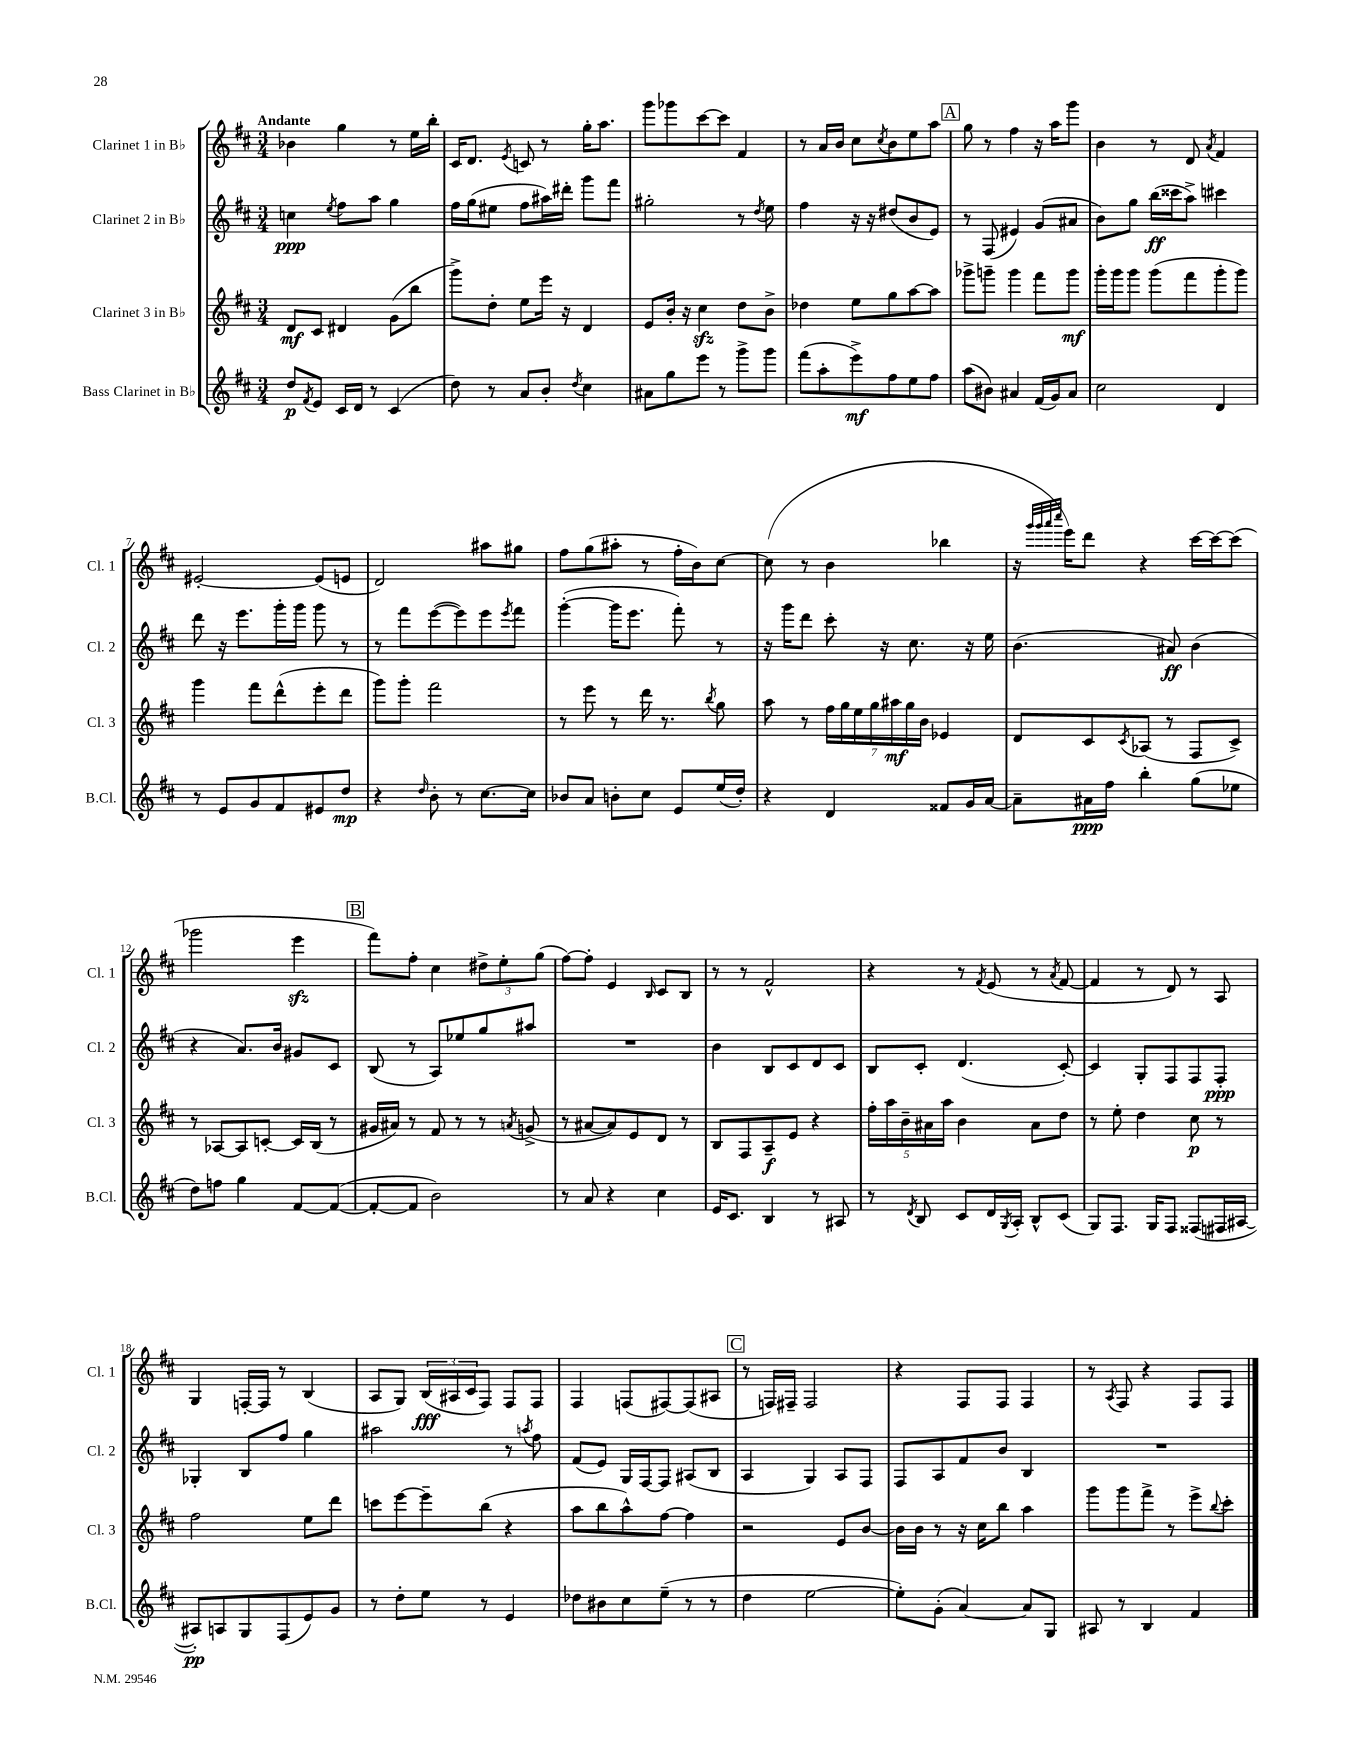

**kern	**dynam	**kern	**dynam	**kern	**dynam	**kern	**dynam
*part4	*part4	*part3	*part3	*part2	*part2	*part1	*part1
*staff4	*staff4	*staff3	*staff3	*staff2	*staff2	*staff1	*staff1
*I"Bass Clarinet in B♭	*	*I"Clarinet 3 in B♭	*	*I"Clarinet 2 in B♭	*	*I"Clarinet 1 in B♭	*
*I'B.Cl.	*	*I'Cl. 3	*	*I'Cl. 2	*	*I'Cl. 1	*
*clefG2	*	*clefG2	*	*clefG2	*	*clefG2	*
*k[f#c#]	*	*k[f#c#]	*	*k[f#c#]	*	*k[f#c#]	*
*M3/4	*	*M3/4	*	*M3/4	*	*M3/4	*
=1	=1	=1	=1	=1	=1	=1	=1
!	!	!	!	!	!	!LO:TX:a:B:t=Andante	!
8dd/L	p	8d/L	mf	4ccn\	ppp	4b-X\	.
8qf#/	.	.	.	.	.	.	.
8e/J	.	8c#/J	.	.	.	.	.
.	.	.	.	8qee/	.	.	.
16c#/LL	.	4d#X/	.	8ff#\L	.	4gg\	.
16d/JJ	.	.	.	.	.	.	.
8r	.	.	.	8aa\J	.	.	.
(4c#/	.	(8g\L	.	4gg\	.	8r	.
.	.	8bb\J	.	.	.	16ee\LL	.
.	.	.	.	.	.	16bb'\JJ	.
=2	=2	=2	=2	=2	=2	=2	=2
8dd\)	.	8ggg^\L)	.	16ff#\LL	.	16c#/KL	.
.	.	.	.	(16gg\J	.	8.d/J	.
8r	.	8dd'\J	.	8ee#X\J	.	.	.
.	.	.	.	.	.	8qe/	.
8a/L	.	8ee\L	.	8ff#\L	.	8cn/	.
8b'/J	.	16eee\Jk	.	16aa#X\L)	.	8r	.
.	.	16r	.	16ddd#X'\JJ	.	.	.
8qdd/	.	.	.	.	.	.	.
4cc#\	.	4d/	.	8ggg\L	.	16gg'\KL	.
.	.	.	.	.	.	8.aa\J	.
.	.	.	.	8fff#\J	.	.	.
=3	=3	=3	=3	=3	=3	=3	=3
8a#X\L	.	8e/L	.	2gg#X'\	.	8ggg\L	.
8gg\	.	16b'/Jk	.	.	.	8ggg-X\	.
.	.	16r	.	.	.	.	.
8eee\J	.	4cc#zz\	.	.	.	[8ccc#\	.
8r	.	.	.	.	.	8ccc#\J]	.
8ggg^\L	.	8dd\L	.	8r	.	4f#/	.
.	.	.	.	8qdd/	.	.	.
8ggg\J	.	8b^\J	.	8ee\	.	.	.
=4	=4	=4	=4	=4	=4	=4	=4
(8fff#\L	.	4dd-X\	.	4ff#\	.	8r	.
8aa'\	.	.	.	.	.	16a/LL	.
.	.	.	.	.	.	16b/JJ	.
8eee^\)	mf	8ee\L	.	16r	.	8cc#\L	.
.	.	.	.	16r	.	.	.
.	.	.	.	.	.	8qcc#/	.
8ff#\	.	8gg\	.	(8dd#X/L	.	8b\	.
8ee\	.	[8aa\	.	8b/	.	8ee\	.
8ff#\J	.	8aa\J]	.	8e/J)	.	8aa\J	.
!!LO:REH:place=s1:t=A
=5	=5	=5	=5	=5	=5	=5	=5
(8aa\L	.	8ggg-X^\L	.	8r	.	8gg\	.
8b#X\J)	.	8gggn~\J	.	(8F#/	.	8r	.
4a#X/	.	4ggg\	.	4e#X/)	.	4ff#\	.
(16f#/LL	.	8fff#\L	.	(8g/L	.	16r	.
16g/J)	.	.	.	.	.	16aa\KL	.
8a#/J	.	8ggg\J	mf	8a#X/J	.	8ggg\J	.
=6	=6	=6	=6	=6	=6	=6	=6
2cc#\	.	16ggg'\LL	.	8b\L)	.	4b\	.
.	.	16ggg\J	.	.	.	.	.
.	.	8ggg\J	.	8gg\J	.	.	.
.	.	(8ggg\L	.	(16bb\LL	ff	8r	.
.	.	.	.	16ccc##X\J	.	.	.
.	.	8fff#\	.	8aa^\J)	.	8d/	.
.	.	.	.	.	.	8qa/	.
4d/	.	8ggg'\	.	4ccc#X\	.	4f#/	.
.	.	8ggg\J)	.	.	.	.	.
!!LO:LB:g=z
=7	=7	=7	=7	=7	=7	=7	=7
8r	.	4ggg\	.	8ddd\	.	[2e#X'/	.
8e/L	.	.	.	16r	.	.	.
.	.	.	.	8.eee\L	.	.	.
8g/	.	8fff#\L	.	.	.	.	.
8f#/	.	(8ddd^^\	.	16ggg'\L	.	.	.
.	.	.	.	16ggg\JJ	.	.	.
8e#X/	.	8eee'\	.	8ggg\	.	(8e#/L]	.
8dd/J	mp	8ddd\J	.	8r	.	8en/J	.
=8	=8	=8	=8	=8	=8	=8	=8
4r	.	8ggg\L)	.	8r	.	2d/)	.
.	.	8ggg'\J	.	8fff#\L	.	.	.
16qqdd/	.	.	.	.	.	.	.
8b'\	.	2fff#\	.	([8eee\	.	.	.
8r	.	.	.	8eee\])	.	.	.
[8.cc#\L	.	.	.	8eee\	.	8aa#X\L	.
.	.	.	.	8qeee/	.	.	.
.	.	.	.	8fff#\J	.	8gg#X\J	.
16cc#\Jk]	.	.	.	.	.	.	.
=9	=9	=9	=9	=9	=9	=9	=9
8b-X/L	.	8r	.	([4ggg'\	.	8ff#\L	.
8a/J	.	8eee\	.	.	.	(8gg\	.
8bn'\L	.	8r	.	16ggg\KL]	.	8aa#X'\J	.
.	.	.	.	8.eee\J	.	.	.
8cc#\J	.	16ddd\	.	.	.	8r	.
.	.	8.r	.	.	.	.	.
8e/L	.	.	.	8fff#'\)	.	16ff#'\LL	.
.	.	.	.	.	.	16b\J)	.
.	.	8qbb/	.	.	.	.	.
(16ee/L	.	8gg\	.	8r	.	[8cc#\J	.
16dd'/JJ)	.	.	.	.	.	.	.
=10	=10	=10	=10	=10	=10	=10	=10
4r	.	8aa\	.	16r	.	(8cc#\]	.
.	.	.	.	16ggg\KL	.	.	.
.	.	8r	.	8ddd\J	.	8r	.
4d/	.	28ff#\LL	.	8ccc#'\	.	4b\	.
.	.	28gg\	.	.	.	.	.
.	.	28ee\	.	.	.	.	.
.	.	28gg\	.	.	.	.	.
.	.	.	.	16r	.	.	.
.	.	28aa#X\	mf	.	.	.	.
.	.	28gg\	.	.	.	.	.
.	.	.	.	8.cc#\	.	.	.
.	.	28b\JJ	.	.	.	.	.
8f##X/L	.	4e-X/	.	.	.	4bb-X\	.
16g/L	.	.	.	16r	.	.	.
[16a/JJ	.	.	.	16ee\	.	.	.
=11	=11	=11	=11	=11	=11	=11	=11
8a~\L]	.	8d/L	.	(4.b\	.	16r	.
.	.	.	.	.	.	32qqggg/LLL	.
.	.	.	.	.	.	32qqggg/	.
.	.	.	.	.	.	32qqaaa/	.
.	.	.	.	.	.	32qqcccc#/JJJ	.
.	.	.	.	.	.	16eee\KL)	.
16a#X\L	ppp	8c#/	.	.	.	8ddd\J	.
16ff#\JJ	.	.	.	.	.	.	.
.	.	8qc#/	.	.	.	.	.
4bb'\	.	(8A-X/J	.	.	.	4r	.
.	.	8r	.	8a#X/)	ff	.	.
(8gg\L	.	8F#/L	.	(4b\	.	[16ccc#\LL	.
.	.	.	.	.	.	16ccc#\J_	.
8ee-X\J	.	8c#^/J)	.	.	.	(8ccc#\J]	.
!!LO:LB:g=z
=12	=12	=12	=12	=12	=12	=12	=12
8dd\L)	.	8r	.	4r	.	2ggg-X\	.
8ffn\J	.	[8A-X/L	.	.	.	.	.
4gg\	.	8A-/]	.	8.a/L)	.	.	.
.	.	[8cn'/J	.	.	.	.	.
.	.	.	.	16b/Jk	.	.	.
[8f#/L	.	16c/LL]	.	8g#X/L	.	4eeezz\	.
.	.	(16B/JJ	.	.	.	.	.
(8f#/J_	.	8r	.	8c#/J	.	.	.
!!LO:REH:place=s1:t=B
=13	=13	=13	=13	=13	=13	=13	=13
8f#'/L_	.	16g#X/LL	.	(8B/	.	8fff#\L)	.
.	.	16a#X/JJ)	.	.	.	.	.
8f#/J]	.	8r	.	8r	.	8ff#'\J	.
2b\)	.	8f#/	.	8A/L)	.	4cc#\	.
.	.	8r	.	8ee-X/	.	.	.
.	.	8r	.	8gg/	.	12dd#X^\L	.
.	.	.	.	.	.	12ee'\	.
.	.	8qan/	.	.	.	.	.
.	.	(8gn^/	.	8aa#X/J	.	.	.
.	.	.	.	.	.	(12gg\J	.
=14	=14	=14	=14	=14	=14	=14	=14
8r	.	8r	.	2.r	.	[8ff#\L)	.
8a/	.	[8a#X/L	.	.	.	8ff#'\J]	.
4r	.	8a#/])	.	.	.	4e/	.
.	.	8e/	.	.	.	.	.
.	.	.	.	.	.	16qqB/	.
4cc#\	.	8d/J	.	.	.	8c#/L	.
.	.	8r	.	.	.	8B/J	.
=15	=15	=15	=15	=15	=15	=15	=15
16e/KL	.	8B/L	.	4b\	.	8r	.
8.c#/J	.	.	.	.	.	.	.
.	.	8F#/	.	.	.	8r	.
4B/	.	8A~/	f	8B/L	.	2f#^^/	.
.	.	8e/J	.	8c#/	.	.	.
8r	.	4r	.	8d/	.	.	.
8A#X/	.	.	.	8c#/J	.	.	.
=16	=16	=16	=16	=16	=16	=16	=16
8r	.	20ff#'\LL	.	8B/L	.	4r	.
.	.	20aa\	.	.	.	.	.
.	.	20b~\	.	.	.	.	.
8qd/	.	.	.	.	.	.	.
8B/	.	.	.	8c#'/J	.	.	.
.	.	20a#X\	.	.	.	.	.
.	.	20aa\JJ	.	.	.	.	.
8c#/L	.	4b\	.	(4.d/	.	8r	.
.	.	.	.	.	.	8qf#/	.
16d/L	.	.	.	.	.	(8e/	.
8qG/	.	.	.	.	.	.	.
16A'/JJ	.	.	.	.	.	.	.
8B^^/L	.	8a#\L	.	.	.	8r	.
.	.	.	.	.	.	8qa/	.
(8c#/J	.	8dd\J	.	[8c#'/)	.	[8f#/	.
=17	=17	=17	=17	=17	=17	=17	=17
8G/L)	.	8r	.	4c#/]	.	4f#/]	.
8.F#/J	.	8ee'\	.	.	.	.	.
.	.	4dd\	.	8G'/L	.	8r	.
16G/KL	.	.	.	.	.	.	.
8F#/J	.	.	.	8F#/	.	8d/)	.
(8F##X/L	.	8cc#\	p	8F#/	.	8r	.
16F#X/L	.	8r	.	8F#'/J	ppp	8A/	.
[16A#X/JJ	.	.	.	.	.	.	.
!!LO:LB:g=z
=18	=18	=18	=18	=18	=18	=18	=18
8A#X'/L])	pp	2ff#\	.	4G-X'/	.	4G/	.
8An/	.	.	.	.	.	.	.
8G/	.	.	.	8B/L	.	[16Fn'/LL	.
.	.	.	.	.	.	16F/JJ]	.
(8F#/	.	.	.	8ff#/J	.	8r	.
8e/)	.	8ee\L	.	4gg\	.	(4B/	.
8g/J	.	8ddd\J	.	.	.	.	.
=19	=19	=19	=19	=19	=19	=19	=19
8r	.	8cccn\L	.	2aa#X\	.	8A/L	.
8dd'\L	.	[8eee\	.	.	.	8G/J)	.
8ee\J	.	8eee~\]	.	.	.	(24B/LL	fff
.	.	.	.	.	.	24A#X/	.
.	.	.	.	.	.	24c#/J	.
8r	.	(8bb\J	.	.	.	8F#/J)	.
4e/	.	4r	.	8r	.	8F#/L	.
.	.	.	.	8qaan/	.	.	.
.	.	.	.	8ff#\	.	8F#/J	.
=20	=20	=20	=20	=20	=20	=20	=20
8dd-X\L	.	8aa\L	.	(8f#/L	.	4F#/	.
8b#X\	.	8bb\	.	8e/J)	.	.	.
8cc#\	.	8aa^^\)	.	16G/LL	.	(8Fn/L	.
.	.	.	.	[16F#/J	.	.	.
(8ee~\J	.	[8ff#\J	.	8F#/J]	.	[8F#X/)	.
8r	.	4ff#\]	.	(8A#X/L	.	(8F#/]	.
8r	.	.	.	8B/J	.	8A#X/J	.
!!LO:REH:place=s1:t=C
=21	=21	=21	=21	=21	=21	=21	=21
4dd\	.	2r	.	4A/	.	8r	.
.	.	.	.	.	.	16Fn/LL)	.
.	.	.	.	.	.	16F#X~/JJ	.
[2ee\	.	.	.	4G/)	.	2F#/	.
.	.	8e/L	.	8A/L	.	.	.
.	.	[8b/J	.	8F#/J	.	.	.
=22	=22	=22	=22	=22	=22	=22	=22
8ee'\L])	.	16b\LL]	.	8F#/L	.	4r	.
.	.	16b\JJ	.	.	.	.	.
(8g'\J	.	8r	.	8A/	.	.	.
[4a/)	.	16r	.	8f#/	.	8F#/L	.
.	.	16cc#\KL	.	.	.	.	.
.	.	8bb\J	.	8b/J	.	8F#/J	.
8a/L]	.	4aa\	.	4B/	.	4F#/	.
8G/J	.	.	.	.	.	.	.
=23	=23	=23	=23	=23	=23	=23	=23
8A#X/	.	8ggg\L	.	2.r	.	8r	.
.	.	.	.	.	.	8qA/	.
8r	.	8ggg\	.	.	.	8F#/	.
4B/	.	8fff#^\J	.	.	.	4r	.
.	.	8r	.	.	.	.	.
4f#/	.	8eee^\L	.	.	.	8F#/L	.
.	.	8qqbb/	.	.	.	.	.
.	.	8ccc#'\J	.	.	.	8F#/J	.
==	==	==	==	==	==	==	==
*-	*-	*-	*-	*-	*-	*-	*-
